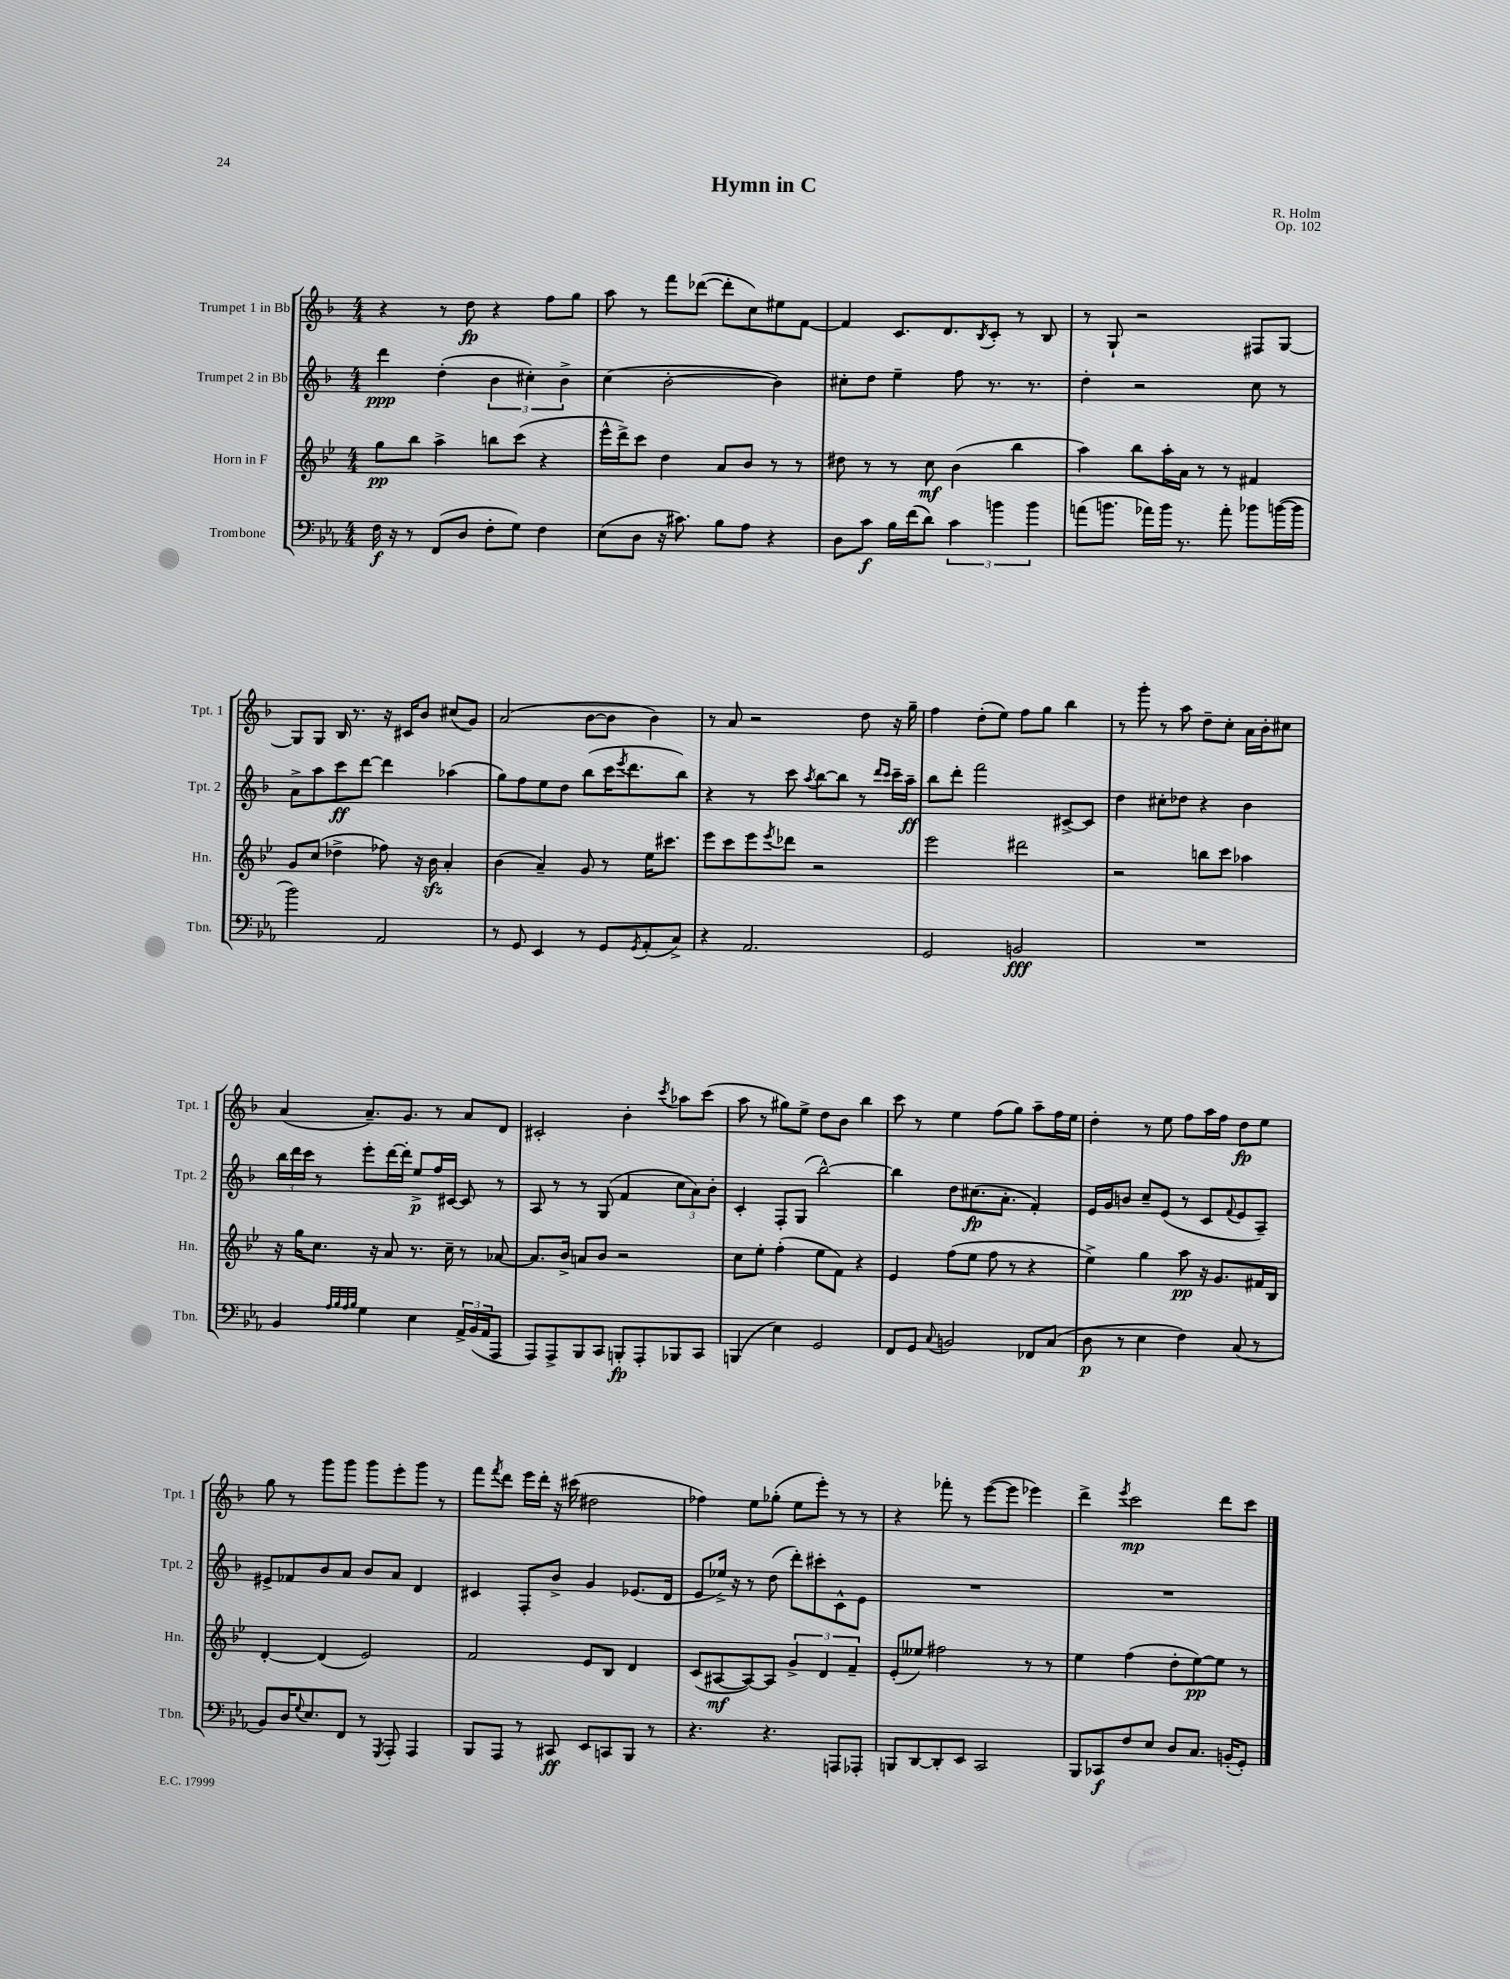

**kern	**kern	**kern	**kern
*staff4	*staff3	*staff2	*staff1
*clefF4	*clefG2	*clefG2	*clefG2
*k[b-e-a-]	*k[b-e-]	*k[b-]	*k[b-]
*M4/4	*M4/4	*M4/4	*M4/4
16F	8gg	4ddd	4r
16r	.	.	.
8r	8bb-	.	.
(8FF	4aa^	(4dd'	8r
8D	.	.	8dd
8F'	8bb	6b-	4r
8G)	(8ccc	.	.
.	.	6cc#')	.
4F	4r	.	8ff
.	.	6b-^	.
.	.	.	8gg
=	=	=	=
(8E-	16eee-^^	(4cc	8aa
.	16ddd^)	.	.
8D	8ccc	.	8r
16r	4dd	[2b-'	8fff
8.c#)	.	.	.
.	.	.	([8ddd-
8B-	8a	.	8ddd-']
8A-	8b-	.	8cc)
4r	8r	4b-])	8ee#
.	8r	.	[8f
=	=	=	=
8D	8dd#	8cc#'	4f]
8c	8r	8dd	.
16B-	8r	4ee~	8.c
(16f	.	.	.
8d)	8cc	.	.
.	.	.	8.d
6c	(4b-	8ff	.
.	.	.	8qB-
.	.	8.r	8c'
6b	.	.	.
.	4bb-	.	8r
.	.	8.r	.
6b	.	.	.
.	.	.	8B-
=	=	=	=
(8a	4aa)	4dd'	8r
8.b	.	.	8G`
.	8bb-	2r	2r
16a-)	.	.	.
16b	16aa'	.	.
8.r	16a	.	.
.	8r	.	.
8a-'	8r	.	.
8b-	4f#	8cc	8F#
([16b	.	8r	[8G
16b]	.	.	.
=	=	=	=
2b-)	8g	8a^	8G]
.	(8cc	8aa	8G
.	4dd-^	8ccc	16B-
.	.	.	8.r
.	.	[8ddd	.
2AA-	8ff-)	4ddd]	16r
.	.	.	16c#
.	16r	.	8b-
.	16b-	.	.
.	4a'	(4aa-	(8cc#
.	.	.	8g)
=	=	=	=
8r	(4b-	8gg)	(2a
8GG	.	8ff	.
4EE-	4a~)	8ee	.
.	.	8dd	.
8r	8g	(8bb-	[8b-
8GG	8r	16ccc	8b-]
.	.	8qeee	.
.	.	8.ddd	.
8qGG	.	.	.
(8AA-'	16ee-	.	4b-)
.	8.ccc#	.	.
8C^)	.	8bb-)	.
=	=	=	=
4r	8eee-	4r	8r
.	8ccc	.	8a
2.AA-	8eee-	8r	2r
.	8qeee-	.	.
.	8ddd-	8ccc	.
.	.	8qaa	.
.	2r	[8bb-	.
.	.	8bb-]	.
.	.	8r	8dd
.	.	16qqddd	.
.	.	16qqccc	.
.	.	16ccc~	16r
.	.	16aa~	16gg~
=	=	=	=
2GG	2eee-	8bb-	4ff
.	.	8ddd'	.
.	.	2fff	(8dd'
.	.	.	8ee)
2BB	2ddd#	.	8ff
.	.	.	8gg
.	.	[8c#^	4bb-
.	.	8c#]	.
=	=	=	=
1r	2r	4dd	8r
.	.	.	8ggg'
.	.	8cc#'	8r
.	.	8dd-	8aa
.	8bb	4r	8dd~
.	8ccc	.	8cc'
.	4aa-	4b-	16a
.	.	.	16b-'
.	.	.	8cc#
=	=	=	=
4BB-	16r	24bb-	(4a
.	.	24ddd	.
.	16gg	.	.
.	.	24ccc	.
.	8.cc	8r	.
32qqA-	.	.	.
32qqB-	.	.	.
32qqA-	.	.	.
32qqB-	.	.	.
4G	.	8eee'	8.a~)
.	16r	.	.
.	8a	[16ddd	.
.	.	16ddd']	8.g
4E-	8.r	8ee^	.
.	.	16ff	8r
.	16cc~	[16c#	.
24AA-^	8r	8c#]	8a
(24BB-	.	.	.
24AA-	.	.	.
8AAA-	[8a-	8r	8d
=	=	=	=
8AAA-)	8.a-]	8A	2c#'
8AAA-^	.	8r	.
.	16b-^	.	.
8BBB-	8a	8r	.
8CC	8b-	(8G	.
8BBB'	2r	4f	4b-'
8AAA-'	.	.	.
.	.	.	8qccc
8BBB-	.	12cc	8aa-
.	.	12a)	.
8CC	.	.	(8ccc
.	.	12b-'	.
=	=	=	=
(4BBB	8cc	4c'	8aa
.	8ee-'	.	8r
4E-)	(4ff'	8F'	8gg#)
.	.	(8G	8ee^
2GG	8ee-	[2bb-^^)	8dd
.	8f)	.	8b-
.	4r	.	4bb-
=	=	=	=
8FF	4e-	4bb-]	8ccc
8GG	.	.	8r
8qqC	.	.	.
2BB	(8ff	8dd	4ee
.	8ee-	(8.cc#	.
.	8ff	.	(8ff
.	.	8.a'	.
.	8r	.	8gg)
8FF-	4r	4f')	8aa~
(8C	.	.	16ff
.	.	.	16ee
=	=	=	=
8D	4ee-^)	16e	4dd'
.	.	16g	.
8r	.	8b	.
4E-	4gg	8cc~	8r
.	.	(8e	8ee
4F)	8aa	8r	8ff
.	16r	8c	16aa
.	8.g	.	16ff
.	.	8qqf	.
(8C	.	8e	8dd
8r	16f#	8A~)	8ee
.	16B-	.	.
=	=	=	=
8BB-)	[4d'	8e#^	8gg
16D	.	8f-	8r
8qqG	.	.	.
8.E-	.	.	.
.	(4d]	8b-	8ggg
8FF	.	8a	8ggg
8r	2e-)	8b-	8ggg
8qGGG	.	.	.
8AAA-'	.	8a	8eee'
4AAA-	.	4d	8ggg
.	.	.	8r
=	=	=	=
8BBB-	2f	4c#	8fff
.	.	.	8qfff
8AAA-	.	.	8ddd
8r	.	8F'	16eee
.	.	.	16ddd'
8CC#	.	8b-^	16r
.	.	.	(16ccc#
8EE-	8e-	4g	2dd#
8CC	8B-	.	.
8BBB-	4d	(8.e-	.
8r	.	.	.
.	.	16d	.
=	=	=	=
4.r	(8c	8e	4ff-)
.	[8A#	16ee-^)	.
.	.	16r	.
.	8A#_)	8r	8ee
4.r	8A#]	(8dd	(8gg-'
.	6g^	8ddd')	8ee
.	.	8ccc#'	8eee')
.	6d	.	.
8AAA	.	8c^^	8r
.	6f~	.	.
8AAA-'	.	8e	8r
=	=	=	=
8BBB	(8e-'	1r	4r
[8DD	8ee--)	.	.
8DD']	2ff#	.	8fff-'
8EE-	.	.	8r
2CC	.	.	([8eee
.	.	.	8eee]
.	8r	.	4eee-)
.	8r	.	.
=	=	=	=
8BBB-	4ee-	1r	4ddd^
8CC-	.	.	.
.	.	.	8qeee
8F	(4ff	.	2ccc
8E-	.	.	.
8D	8dd'	.	.
8.C	[8ee-)	.	.
.	8ee-]	.	8ddd
(16BB'	.	.	.
8GG')	8r	.	8ccc
==	==	==	==
*-	*-	*-	*-
